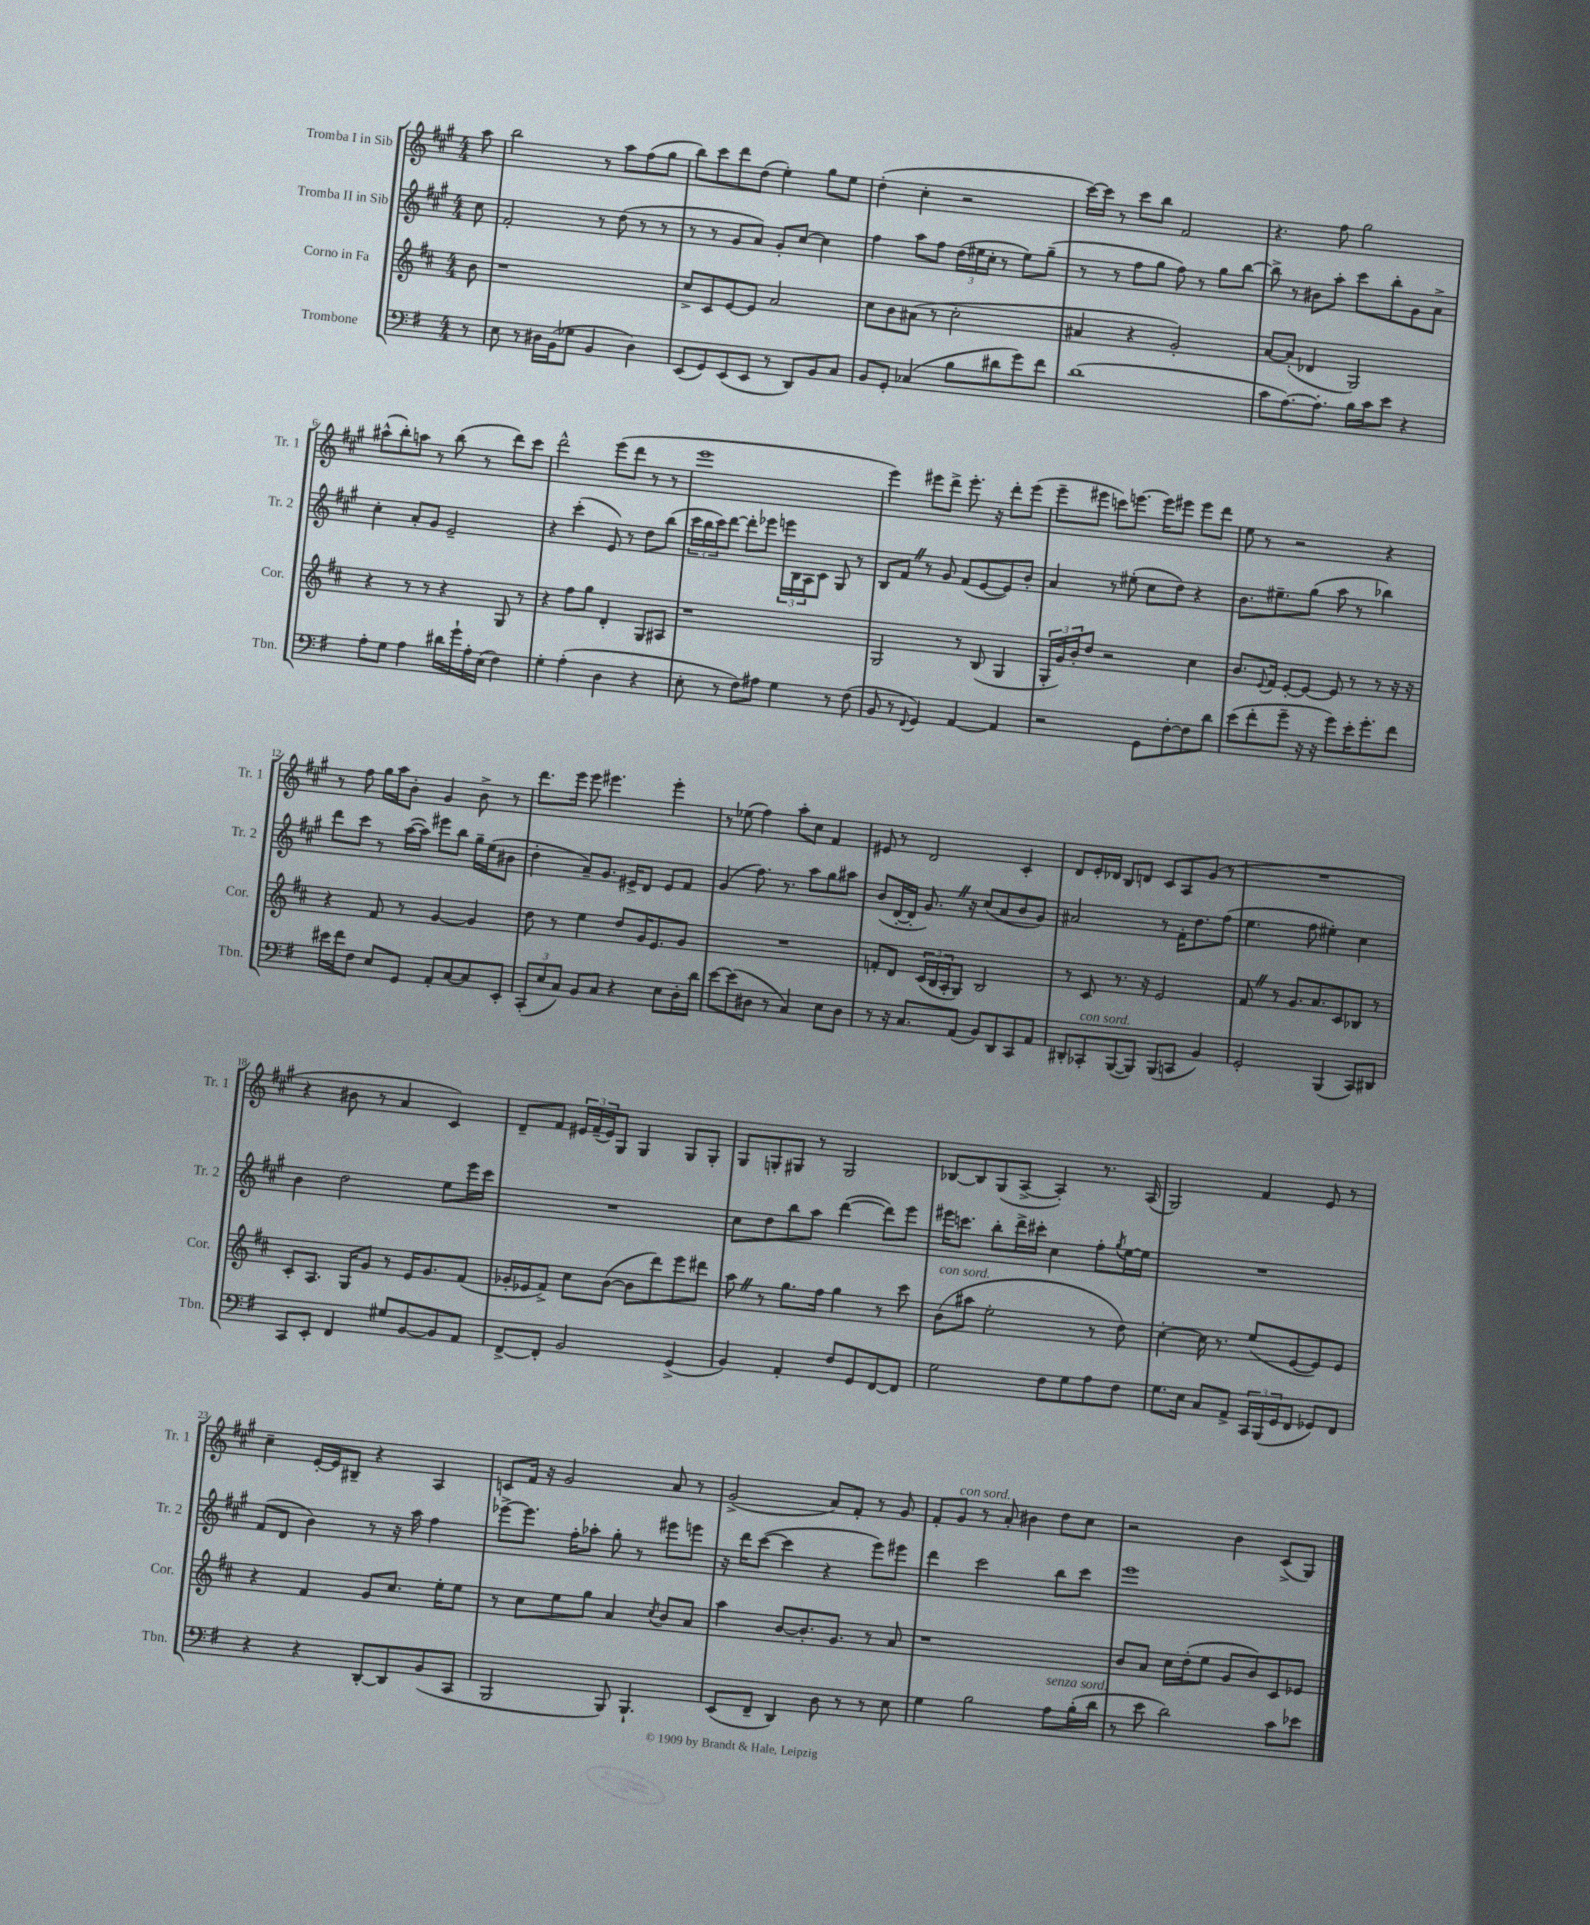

**kern	**kern	**kern	**kern
*staff4	*staff3	*staff2	*staff1
*clefF4	*clefG2	*clefG2	*clefG2
*k[f#]	*k[f#c#]	*k[f#c#g#]	*k[f#c#g#]
*M4/4	*M4/4	*M4/4	*M4/4
8r	8b	8cc#	8aa
=	=	=	=
8E	1r	2f#'	2bb
8r	.	.	.
16D#	.	.	.
(16BB	.	.	.
8G-	.	.	.
4BB	.	8r	8r
.	.	(8dd	8aa
4D#)	.	8r	(8ff#
.	.	8r	8gg#
=	=	=	=
(8EE	8cc#^	8r	8bb)
8GG)	8c#	8r	8ccc#
(8EE	[8e	8g#	8ddd
8EE	8e]	8a)	(8dd
8r	2a	8g#'	4ee')
8DD)	.	[8cc#	.
8BB	.	4cc#]	8gg#
8C	.	.	8ee
=	=	=	=
8BB	8cc#	4ff#	(4dd'
8GG'	8b	.	.
(4C-	(8a#	8aa	4cc#'
.	8r	8ff#	.
8B	2cc#'	(24dd	2r
.	.	24ee#	.
.	.	24cc#'	.
8d#	.	8r	.
8g)	.	8ee#)	.
8f#	.	(8gg#~	.
=	=	=	=
(1d	4a#	8r	[16ccc#)
.	.	.	16ccc#]
.	.	8r	8r
.	4r	8ff#	8ccc#
.	.	8gg#	8bb
.	2g')	8ff#)	2f#
.	.	8r	.
.	.	8gg#	.
.	.	[8bb	.
=	=	=	=
8c	[8a	8bb^]	4.r
[8.A)	(8a']	8r	.
.	4d-	8b#	.
8.A']	.	.	.
.	.	8aa'	8ff#
16B	2G)	8ccc#	2gg#
16c	.	.	.
8e	.	8bb'	.
4r	.	8g#	.
.	.	8a^	.
=	=	=	=
8A'	4r	4cc#'	(8aa#^^
8G	.	.	8bb')
4A	8r	8a'	8aa
.	8r	8g#	8r
16d#	4r	2e~	(8bb
16g`	.	.	.
16A'	.	.	8r
(16E	.	.	.
4F#)	8G	.	8ddd)
.	8r	.	8ccc#
=	=	=	=
4G'	4r	4r	2ddd^^
(4A'	8ff#	(4ccc#'	.
.	8gg	.	.
4D	4d'	8e)	(8eee
.	.	8r	8ddd
4r	8G	8dd	8r
.	8A#	(8bb	8r
=	=	=	=
8E'	1r	24ccc#	1eee
.	.	24bb	.
.	.	24ccc#)	.
8r	.	[8ddd	.
8F#)	.	8ddd']	.
8A#	.	8eee-	.
4G	.	24eee	.
.	.	24B	.
.	.	24A	.
.	.	8c#	.
8r	.	8G#	.
(8F#	.	8r	.
=	=	=	=
8BB	2G	8B	4eee)
8r	.	8f#	.
8qqFF#	.	.	.
4GG)	.	8r	8eee#
.	.	8g#	8ddd^
[4AA	8r	(8f#	8.eee#'
.	(8B	[8e	.
.	.	.	16r
4AA]	4G	8e])	8ddd'
.	.	8b'	(8eee#
=	=	=	=
2r	24G'	4a	8eee~
.	24g)	.	.
.	24b'	.	.
.	8dd	.	8eee#
.	2r	8r	8ccc)
.	.	(8ee#'	[8.eee
8GG	.	8cc#	.
.	.	.	16eee]
[8F#'	.	8dd)	8eee#
8F#]	4cc#	4r	8eee#
8d	.	.	8ddd
=	=	=	=
(8e	8.b	8.b	8ee
8f#'	.	.	8r
.	8qqe	.	.
.	16f#	8.ee#~	.
8g~	[8e'	.	2r
16r	8e_	(8gg#	.
16r	.	.	.
8g)	8e]	8aa	.
16e'	8r	8r	.
8.g'	.	.	.
.	8r	4bb-)	4r
8f#	16r	.	.
.	16r	.	.
=	=	=	=
16e#	4r	8ddd	8r
16f#	.	.	.
8F#	.	8ccc#	8ff#
8E	8f#	8r	16gg#
.	.	.	16aa
8GG	8r	([16aa	8b'
.	.	16aa])	.
8AA'	[4g	8eee#	4g#
[8C	.	8bb	.
8C]	4g]	16gg#~	8b^
.	.	(16ee	.
8EE'	.	8b#	8r
=	=	=	=
(12CC'	8dd	4dd'	8.ddd
12E	.	.	.
.	8r	.	.
12C)	.	.	.
.	.	.	16eee
8BB	4ee	8a~)	8eee
8C	.	8.g#	4.eee#
4r	8dd	.	.
.	.	16e#^	.
.	16g	8d	.
.	8.e	.	.
8E	.	8e#	4eee#'
16D'	8g	8f#	.
16d	.	.	.
=	=	=	=
[8e	1r	(4g#	8r
(8e]	.	.	(8ee-
8D#	.	8.ff#)	4ff#)
8r	.	.	.
.	.	8.r	.
4C)	.	.	8aa'
.	.	8aa	8cc#
8E	.	8gg#	4f#
8D#	.	8aa#	.
=	=	=	=
8r	8f'	(8b	8e#
16r	8d	[16d'	8r
8.C	.	16d']	.
.	(24c#	8.g#)	2d
.	24B	.	.
.	24A'	.	.
(8AA	8G)	.	.
.	.	16r	.
8BB)	2B	(8cc#	.
8DD	.	8a	.
8CC	.	8b	4c#'
8AA	.	8g#)	.
=	=	=	=
8DD#'	8r	2a#	8d
8CC-'	8c#	.	16e'
.	.	.	16d-
([8BBB	8.r	.	8B
8BBB])	.	.	8d
.	16r	.	.
(8BBB	2e	8r	8c#
8CC	.	16f#'	8A
.	.	8.dd	.
4BB)	.	.	(8g#
.	.	(8ff#	8r
=	=	=	=
2GG'	8f#	4.ee	1r
.	8r	.	.
.	8.g	.	.
.	.	8ff#	.
.	8.a	.	.
(4BBB	.	4ee#')	.
.	8c#	.	.
8CC)	8B-	4cc#	.
8DD#	8r	.	.
=	=	=	=
8CC	8c#'	4b	4r
8EE'	8.A	.	.
4FF#	.	2dd	8b#
.	16G	.	.
.	8g	.	8r
8G#	8r	.	4a
[8BB	16e	.	.
.	8.g	.	.
8BB]	.	8ee	4c#)
8AA	(8f#	16eee	.
.	.	16ccc#	.
=	=	=	=
[8FF#^	16g-'	1r	8d~
.	16e-	.	.
8FF#']	8f#^)	.	8f#
2BB	8cc#	.	24e#
.	.	.	(24f#~
.	.	.	24e#)
.	([8b	.	8G#
.	8b]	.	4G#
.	8ddd)	.	.
(4GG^	8eee	.	8G#
.	8ddd#	.	8G#'
=	=	=	=
4BB)	8aa	8cc#	8G#
.	8r	8dd	8G'
4AA'	8.gg	8bb	8G#
.	.	8aa	8r
.	16ff#	.	.
8F#	4gg	([4ddd	2G#
8GG	.	.	.
[8FF#	8r	8ddd])	.
8FF#]	8ccc#	8eee	.
=	=	=	=
2G	(8b	16eee#	[8B-
.	.	8.ccc	.
.	8aa#	.	8B-]
.	2ee'	8bb'	(8G#
.	.	16ddd^	[8A^
.	.	16ccc#'	.
8F#	.	4cc#	4A'])
8G	.	.	.
8A	8r	8ff#'	8.r
.	.	8qgg#	.
8F#	8dd)	[16ee	.
.	.	16ee]	(16A
=	=	=	=
8.G	[4cc#'	1r	2G#)
16E	.	.	.
8C	16cc#]	.	.
.	8.r	.	.
8AA^	.	.	.
24CC	(8ee	.	4f#
(24BBB	.	.	.
24GG	.	.	.
8FF#	[8e	.	.
8GG-)	8e])	.	8e
8FF#	8e	.	8r
=	=	=	=
4r	4r	(8f#	4cc#~
.	.	8d	.
4r	4f#	4b)	[16e'
.	.	.	16e]
.	.	.	8B#~
[8DD'	8g	8r	4r
8DD]	8.cc#	16r	.
.	.	16aa	.
(8BB	.	4ff#	4A
.	16ee'	.	.
8CC	8ee	.	.
=	=	=	=
2BBB	8r	[8eee-^	8c
.	8cc#	8.eee-]	16f#
.	.	.	16r
.	8ee	.	2g#
.	.	16ff#'	.
.	8gg	8aa-'	.
8BBB)	4a	8gg#'	.
4.BBB`	.	8r	.
.	8qcc#	.	.
.	8b	8eee#	8a
.	8a	8eee	8r
=	=	=	=
(8EE	4aa	16r	(2g#^
.	.	16ddd	.
8FF#~	.	([8ccc#	.
4DD)	[8b	4ccc#]	.
.	8.b']	.	.
8D	.	4r	8a)
.	8.g	.	.
8r	.	.	8f#'
8r	8r	8eee)	8r
8E	8a	8eee#	8g#
=	=	=	=
4G	1r	4ddd	8f#'
.	.	.	8g#
2B	.	2ccc#	8r
.	.	.	8a'
.	.	.	4b#
8A	.	8bb	8dd
(16B'	.	8ccc#	8cc#
16d	.	.	.
=	=	=	=
8r	8b	1eee	2r
8e	8a	.	.
2d)	16cc#	.	.
.	(16dd'	.	.
.	8ee	.	.
.	8g	.	4b
.	8b)	.	.
8c	8c#	.	(8c#^
8e-	8e-	.	8G#)
==	==	==	==
*-	*-	*-	*-
